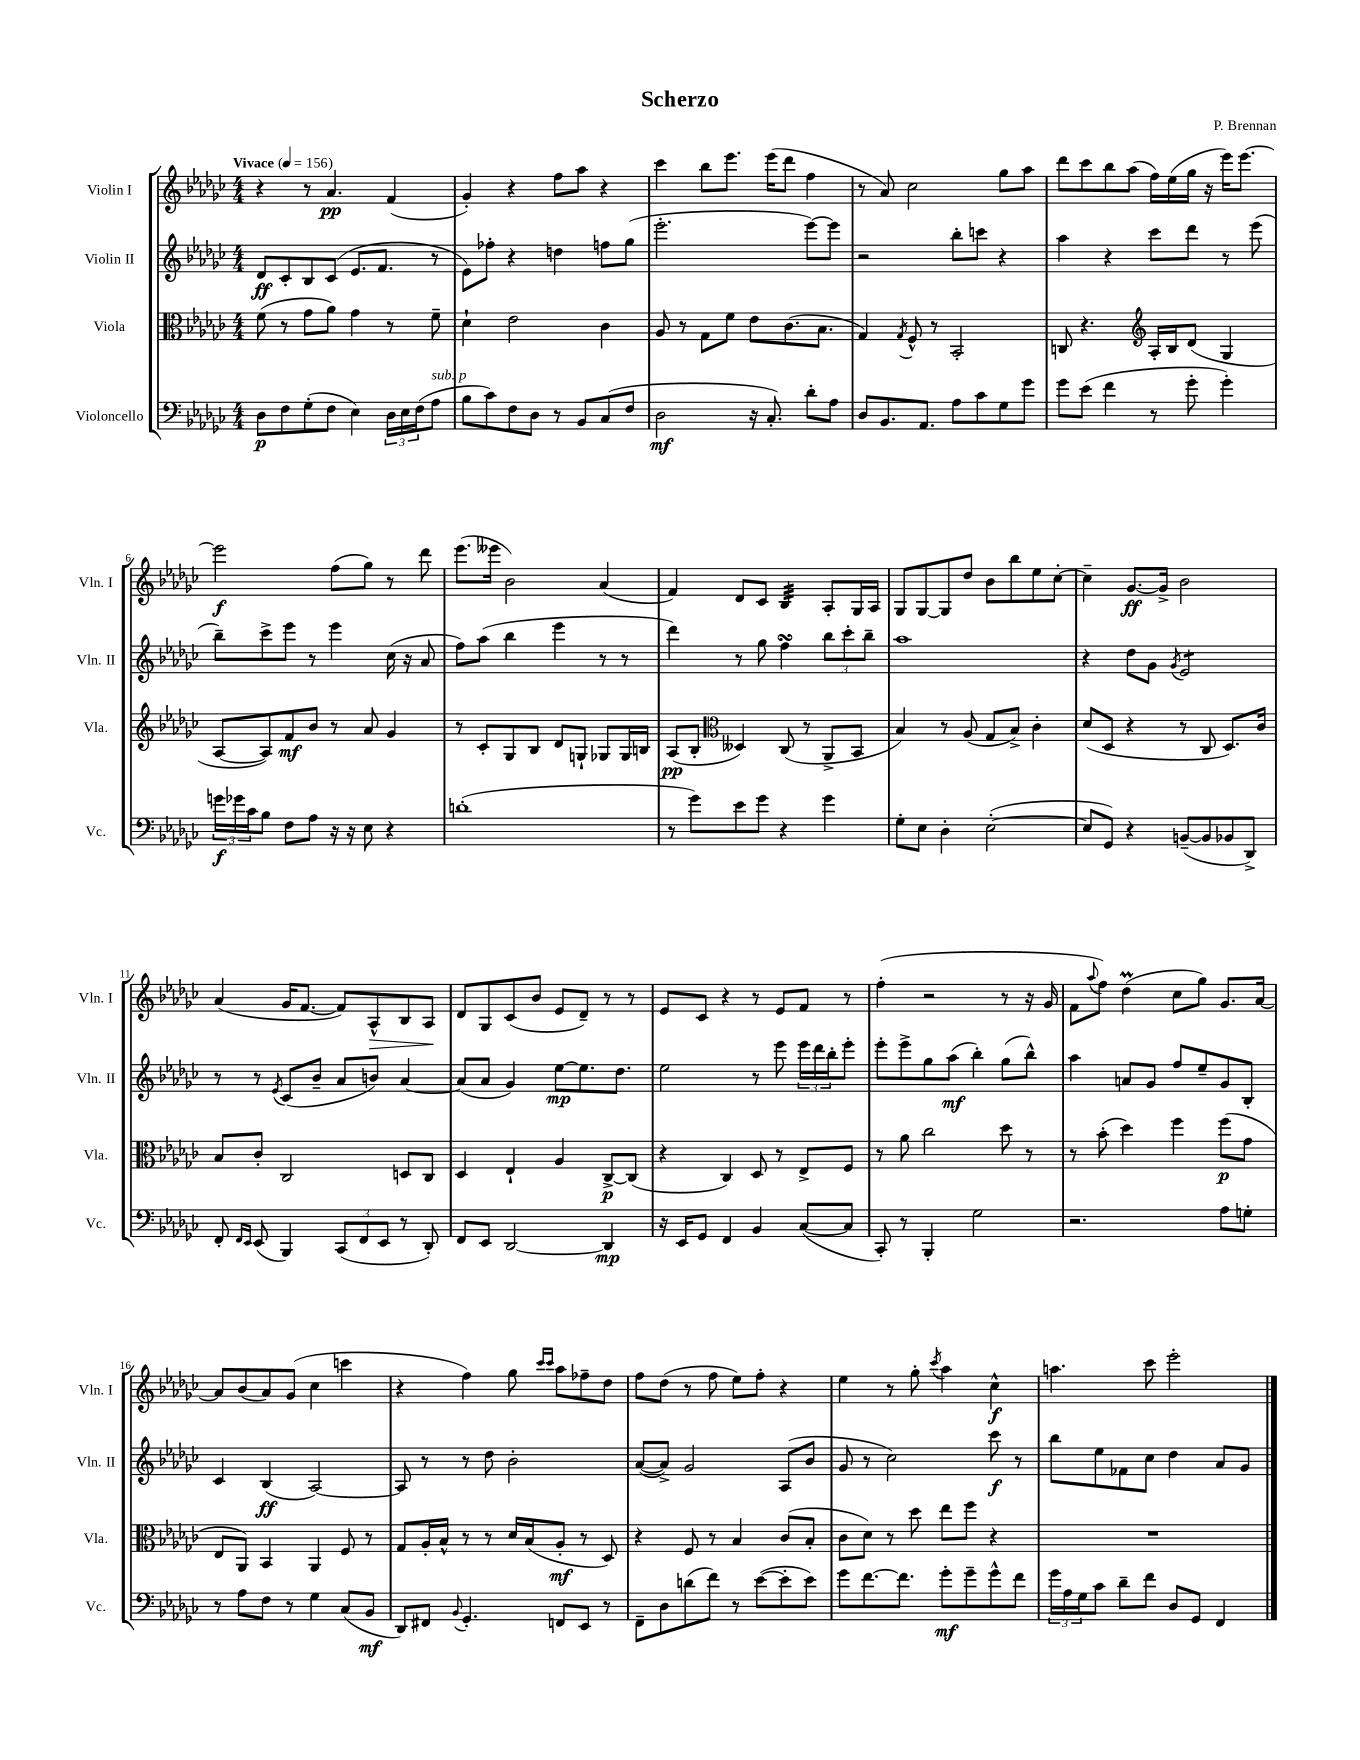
\header { title = "Scherzo" composer = "P. Brennan" }
<<
\new StaffGroup <<
\new Staff = "s0" \with { instrumentName = "Violin I" shortInstrumentName = "Vln. I" } {
    \clef treble \key ges \major \numericTimeSignature \time 4/4 \tempo "Vivace" 4 = 156
    r4 r8 aes'4.\pp f'4( |
    ges'4-.) r4 f''8 aes''8 r4 |
    ces'''4 bes''8 ees'''8. ees'''16( des'''8 f''4 |
    r8 aes'8) ces''2 ges''8 aes''8 |
    des'''8 ces'''8 bes''8 aes''8( f''16) ees''16( ges''16 r16 ees'''16) ees'''8.~ |
    ees'''2\f f''8( ges''8) r8 des'''8 |
    ees'''8.( eeses'''16 bes'2) aes'4( |
    f'4) des'8 ces'8 bes4:32 aes8-. ges16 aes16 |
    ges8 ges8~ ges8 des''8 bes'8 bes''8 ees''8 ces''8~-. |
    ces''4-- ges'8.~\ff ges'16-> bes'2 |
    aes'4( ges'16 f'8.~ f'8) aes8-^\> bes8 aes8\! |
    des'8 ges8 ces'8( bes'8 ees'8 des'8--) r8 r8 |
    ees'8 ces'8 r4 r8 ees'8 f'8 r8 |
    f''4-.( r2 r8 r16 ges'16 |
    f'8 \appoggiatura { aes''8 } f''8) des''4\prall( ces''8 ges''8) ges'8. aes'16~ |
    aes'8 bes'8( aes'8) ges'8( ces''4 c'''4 |
    r4 f''4) ges''8 \grace { ces'''16 ces'''16 } aes''8 fes''8-- des''8 |
    f''8 des''8( r8 f''8 ees''8) f''8-. r4 |
    ees''4 r8 ges''8-. \acciaccatura { ces'''8 } aes''4 ces''4-^\f |
    a''4. ces'''8 ees'''2-. \bar "|." |
}
\new Staff = "s1" \with { instrumentName = "Violin II" shortInstrumentName = "Vln. II" } {
    \clef treble \key ges \major \numericTimeSignature \time 4/4
    des'8\ff ces'8-. bes8 ces'8( ees'8. f'8. r8 |
    ees'8) fes''8-. r4 d''4 f''8 ges''8( |
    ees'''2.-. ees'''8~) ees'''8 |
    r2 bes''8-. c'''8 r4 |
    aes''4 r4 ces'''8 des'''8 r8 ees'''8( |
    bes''8--) ces'''8-> ees'''8 r8 ees'''4 ces''16( r16 aes'8 |
    f''8) aes''8( bes''4 ees'''4 r8 r8 |
    des'''4) r8 ges''8 f''4\turn \tuplet 3/2 { bes''8 ces'''8-. bes''8-- } |
    aes''1 |
    r4 des''8 ges'8 \acciaccatura { ges'8 } ees'2:8 |
    r8 r8 \acciaccatura { ees'8 } ces'8( bes'8-- aes'8 b'8) aes'4~ |
    aes'8( aes'8 ges'4) ees''8~\mp ees''8. des''8. |
    ees''2 r8 ees'''8 \tuplet 3/2 { ees'''16 des'''16 bes''16-. } ees'''8-. |
    ees'''8-. ees'''8-> ges''8 aes''8\mf( bes''4-.) ges''8( bes''8-^) |
    aes''4 a'8 ges'8 f''8 ees''8-- ges'8 bes8-. |
    ces'4 bes4\ff( aes2~) |
    aes8 r8 r8 des''8 bes'2-. |
    aes'8~( aes'8->) ges'2 aes8( bes'8 |
    ges'8 r8 ces''2) ces'''8\f r8 |
    bes''8 ees''8 fes'8 ces''8 des''4 aes'8 ges'8 \bar "|." |
}
\new Staff = "s2" \with { instrumentName = "Viola" shortInstrumentName = "Vla." } {
    \clef alto \key ges \major \numericTimeSignature \time 4/4
    f'8( r8 ges'8 aes'8) ges'4 r8 f'8-- |
    des'4-! ees'2 ces'4 |
    aes8 r8 ges8 f'8 ees'8 ces'8.( bes8. |
    ges4) \acciaccatura { ges8 } f8-^ r8 bes,2-. |
    c8 r4. \clef treble aes16-. bes16 des'8( ges4 |
    aes8~ aes8) f'8\mf bes'8 r8 aes'8 ges'4 |
    r8 ces'8-. ges8 bes8 des'8 g8-! ges8 ges16 b16 |
    aes8\pp( bes8-. \clef alto deses4) ces8( r8 aes,8-> bes,8 |
    bes4) r8 aes8( ges8 bes8->) ces'4-. |
    des'8( des8 r4 r8 ces8 des8.) ces'16 |
    bes8 ces'8-. ces2 d8 ces8 |
    des4 ees4-! aes4 ces8~->\p ces8( |
    r4 ces4) des8 r8 ees8-> f8 |
    r8 aes'8 ces''2 des''8 r8 |
    r8 bes'8-.( des''4) f''4 f''8\p( ges'8 |
    ees8 aes,8) bes,4 aes,4 f8 r8 |
    ges8 aes16-. bes16-^ r8 r8 des'16 bes16( aes8-.\mf r8 des8) |
    r4 f8 r8 bes4 ces'8( bes8-. |
    ces'8 des'8) r8 des''8 ees''8 f''8 r4 |
    R1 \bar "|." |
}
\new Staff = "s3" \with { instrumentName = "Violoncello" shortInstrumentName = "Vc." } {
    \clef bass \key ges \major \numericTimeSignature \time 4/4
    des8\p f8 ges8-.( f8 ees4) \tuplet 3/2 { des16 ees16 f16( } aes8^\markup { \italic "sub. p" } |
    bes8 ces'8) f8 des8 r8 bes,8 ces8( f8 |
    des2\mf r16 ces8.-.) des'8-. aes8 |
    des8 bes,8. aes,8. aes8 ces'8 ges8 ges'8 |
    ges'8 ees'8( f'4 r8 ges'8-. ges'4-.) |
    \tuplet 3/2 { g'16\f ges'16 ces'16 } bes8 f8 aes8 r16 r16 ees8 r4 |
    d'1-.( |
    r8 ges'8) ees'8 ges'8 r4 ges'4 |
    ges8-. ees8 des4-. ees2~-.( |
    ees8 ges,8) r4 b,8~--( b,8 bes,8 des,8->) |
    f,8-. \grace { f,16 ees,16 } ees,8( bes,,4) \tuplet 3/2 { ces,8( f,8 ees,8 } r8 des,8-.) |
    f,8 ees,8 des,2~ des,4\mp |
    r16 ees,16 ges,8 f,4 bes,4 ces8~( ces8 |
    ces,8-.) r8 bes,,4-. ges2 |
    r2. aes8 g8-. |
    r8 aes8 f8 r8 ges4 ces8( bes,8\mf |
    des,8) fis,8 \appoggiatura { bes,8 } ges,4.-. f,8 ees,8 r8 |
    f,8-- des8 d'8( f'8) r8 ees'8~( ees'8-. ees'8) |
    ges'8 f'8.~ f'8. ges'8-.\mf ges'8-- ges'8-^ f'8 |
    \tuplet 3/2 { ges'16 aes16 ges16 } ces'8 des'8-- f'8 des8 ges,8 f,4 \bar "|." |
}
>>
>>
